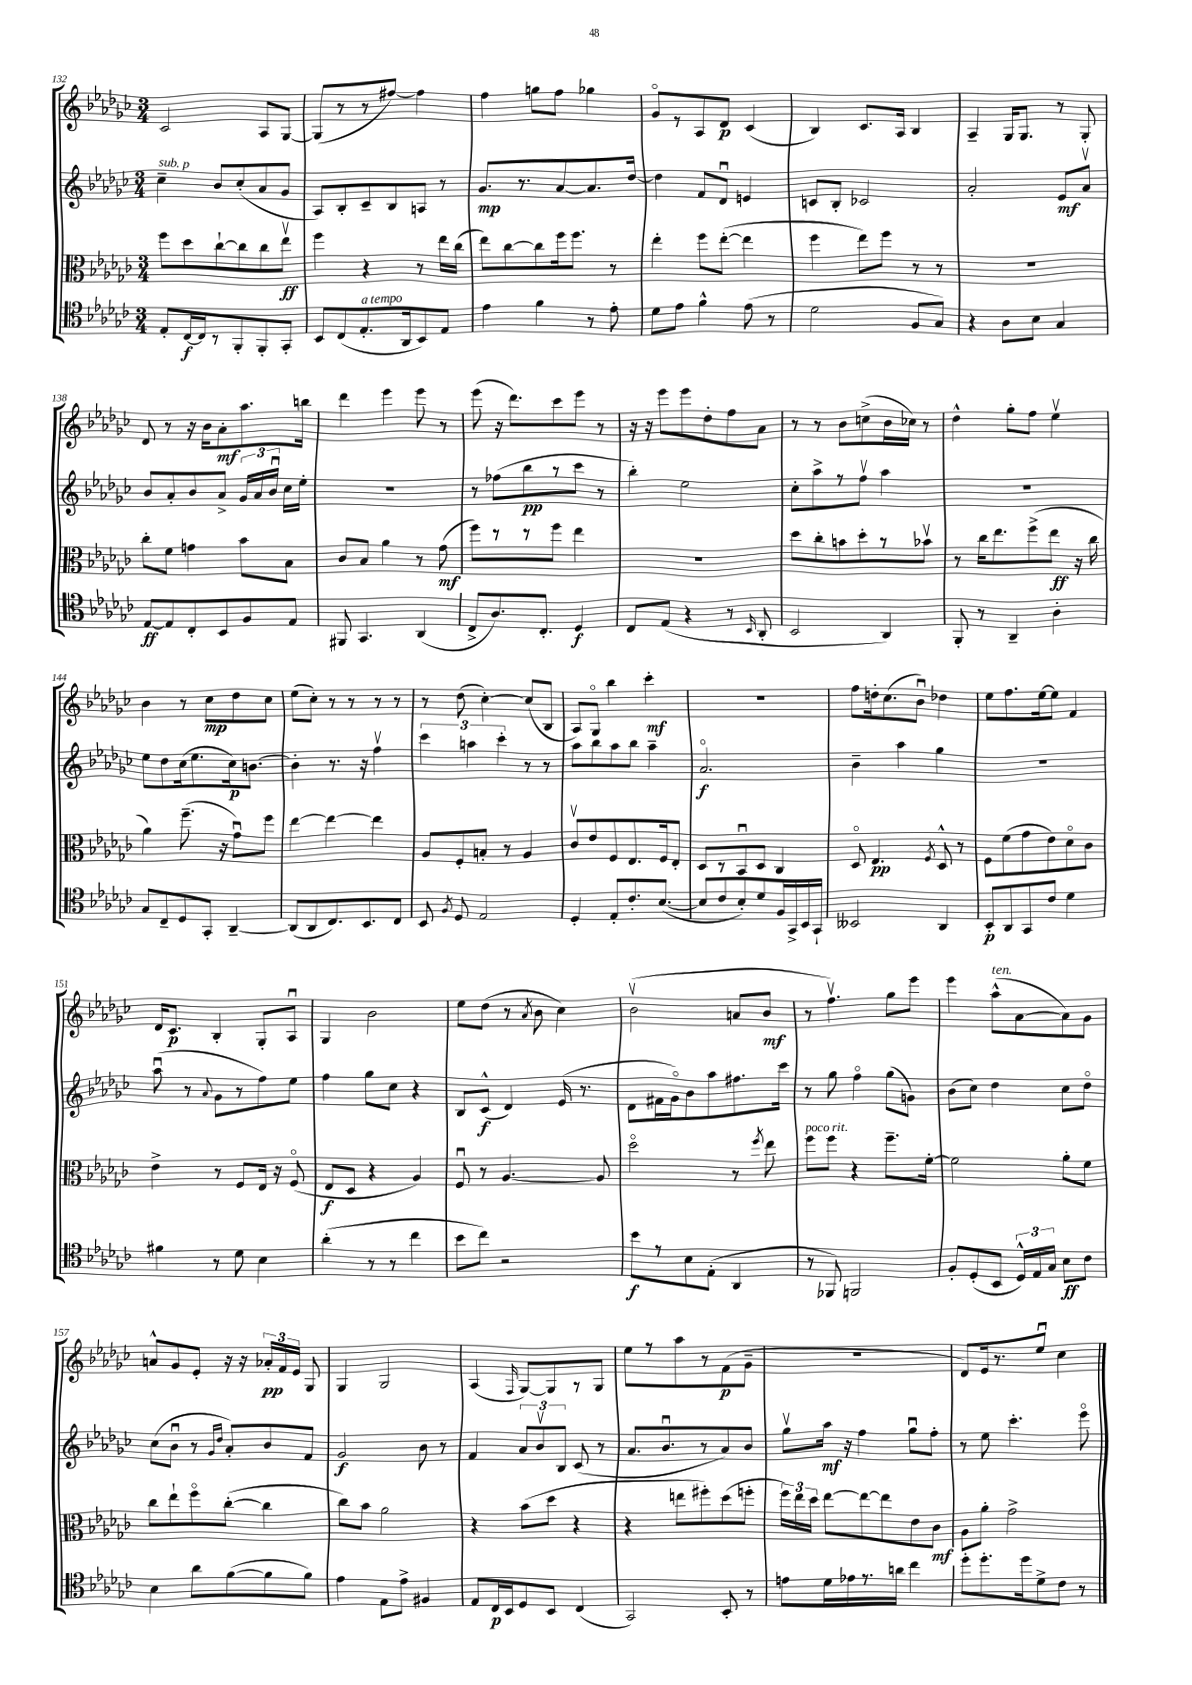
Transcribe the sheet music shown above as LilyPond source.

<<
\new StaffGroup <<
\new Staff = "s0" {
    \clef treble \key ges \major \numericTimeSignature \time 3/4
    \autoBeamOff ces'2 aes8[ ges8]~ |
    ges8[( r8 r8 fis''8]~) fis''4 |
    f''4 g''8[ f''8] ges''4 |
    ges'8[\flageolet r8 aes8 des'8]\p ces'4( |
    bes4) ces'8.[ aes16] bes4 |
    aes4-- ges16[ ges8.] r8 ges8-. |
    des'8 r8 r16 bes'16[ aes'8-.\mf aes''8. b''16] |
    des'''4 ees'''4 ees'''8 r8 |
    ees'''8( r16 des'''8.[) ces'''8 ees'''8] r8 |
    r16 r16 ees'''8[ ees'''8 des''8-. f''8 aes'8] |
    r8 r8 bes'8[ c''8->( bes'16 ces''16]) r8 |
    des''4-^ ges''8[-. f''8] ees''4\upbow |
    bes'4 r8 ces''8[\mp des''8 ces''8] |
    ees''8[( ces''8]-.) r8 r8 r8 r8 |
    r8 des''8( ces''4~-.) ces''8[( bes8] |
    aes8[) ges8]\flageolet bes''4 ces'''4-.\mf |
    R2. |
    f''8[ d''16-. ces''8.( bes'8]\downbow) des''4 |
    ees''8[ f''8. ees''16~ ees''8] f'4 |
    des'16[ ces'8.]\p bes4-. ges8[-. aes8]\downbow |
    ges4 bes'2 |
    ees''8[ des''8]( r8 \acciaccatura { aes'8 } bes'8 ces''4) |
    bes'2\upbow( a'8[ bes'8]\mf |
    r8 f''4.\upbow) ges''8[ ees'''8] |
    ees'''4 aes''8[-^^\markup { \italic "ten." }( aes'8~ aes'8) ges'8] |
    a'8[-^ ges'8 ees'8]-. r16 r16 \tuplet 3/2 { aes'16[-.\pp f'16 ees'16] } ges8 |
    ges4 ges2 |
    aes4( \grace { f16 } ges8[~) ges8 r8 ges8] |
    ees''8[ r8 aes''8 r8 f'8\p( ges'8]-- |
    R2. |
    des'8[) ees'16 r8. ees''8]\downbow ces''4 \bar "|." |
}
\new Staff = "s1" {
    \clef treble \key ges \major \numericTimeSignature \time 3/4
    \autoBeamOff ces''4--^\markup { \italic "sub. p" } bes'8[ ces''8-.( aes'8 ges'8] |
    aes8[) bes8-. ces'8-- bes8 a8] r8 |
    ges'8.[\mp r8. aes'8~ aes'8. des''16]~ |
    des''4 f'8[ des'8]\downbow e'4 |
    c'8[ bes8]-. ces'2 |
    aes'2-. ees'8[\mf aes'8]\upbow |
    bes'8[ aes'8-. bes'8 aes'8]-> \tuplet 3/2 { ges'16[ aes'16 bes'16]\downbow } ces''16[ ees''16]-. |
    R2. |
    r8 fes''8[( bes''8\pp r8 ces'''8] r8 |
    bes''4-.) ees''2 |
    ces''8[-. aes''8-> r8 f''8]\upbow aes''4 |
    R2. |
    ees''8[ des''8 ces''16( ees''8. ces''16\p) b'8.]~ |
    b'4-. r8. r16 f''4\upbow |
    \tuplet 3/2 { ces'''4 a''4 ces'''4-. } r8 r8 |
    aes''8[ bes''8 aes''8 bes''8] aes''4-- |
    aes'2.\flageolet\f |
    bes'4-- aes''4 ges''4 |
    R2. |
    aes''8\downbow( r8 \appoggiatura { aes'8 } ges'8[ r8 f''8) ees''8] |
    f''4 ges''8[ ces''8] r4 |
    bes8[ ces'8]-^\f( des'4) ees'16( r8. |
    des'8[ fis'16 ges'16\flageolet) bes'8 aes''8 fis''8. ces'''16] |
    r8 ges''8 f''4\flageolet ges''8[( g'8]) |
    bes'8[( ces''8]) des''4 ces''8[ des''8]\flageolet |
    ces''8[( bes'8]\downbow r8 \grace { ges'16[ des''16] } aes'8[-.) bes'8 f'8] |
    ges'2\f bes'8 r8 |
    f'4 \tuplet 3/2 { aes'8[ bes'8\upbow bes8] } ces'8( r8 |
    aes'8.[ bes'8.\downbow r8 aes'8) bes'8] |
    ges''8[\upbow aes''16]\mf r16 f''4 ges''8[\downbow f''8]-. |
    r8 ees''8 ces'''4.-. ees'''8\flageolet \bar "|." |
}
\new Staff = "s2" {
    \clef alto \key ges \major \numericTimeSignature \time 3/4
    \autoBeamOff f''8[ des''8 ces''8~-! ces''8 ces''8 ees''8]\upbow\ff |
    f''4 r4 r8 ees''16[ ces''16]( |
    ees''8[) ces''8~ ces''8 f''16 f''8.] r8 |
    ees''4-. f''8[ ees''8]~-.( ees''4 |
    f''4 ees''8[) f''8] r8 r8 |
    R2. |
    ces''8[-. f'8] g'4 bes'8[ bes8] |
    ces'8[ bes8] aes'4 r8 ges'8\mf( |
    f''8[) r8 r8 f''8] ees''4 |
    R2. |
    des''8[ ces''8-. b'8 des''8-. r8 bes'8]\upbow |
    r8 ces''16[ ees''8. f''8->( ees''8]\ff r16 ces''16 |
    aes'4) f''8.--( r16 ges'8[\downbow) f''8] |
    ees''4~ ees''4~ ees''4 |
    aes8[ f8-. b8]-. r8 aes4 |
    ces'8[\upbow ees'8 f8 ees8. f16 ees8]-. |
    des8[ r8 bes,8\downbow des8] ces4 |
    des8\flageolet ees4.\pp \acciaccatura { f8 } des8-^ r8 |
    f8[ f'8( ges'8 ees'8) des'8\flageolet ces'8] |
    ees'4-> r8 f8[ ees16] r16 f8\flageolet( |
    ees8[\f des8] r4 aes4) |
    f8\downbow r8 aes4.~ aes8 |
    des''2\flageolet r8 \acciaccatura { f''8 } ees''8 |
    f''8[^\markup { \italic "poco rit." } f''8] r4 f''8.[-- f'16]~-. |
    f'2 aes'8[-. f'8] |
    ces''8[ ees''8-! f''8\flageolet ces''8]~-.( ces''4 |
    ces''8[) bes'8] aes'2 |
    r4 bes'8[( des''8] r4 |
    r4 e''8[ fis''8-.) des''8( f''8]-. |
    \tuplet 3/2 { f''16[) ees''16 des''16] } ees''8[~ ees''8~ ees''8 ees'8 ces'8]\mf |
    aes8[ aes'8]-. ges'2-> \bar "|." |
}
\new Staff = "s3" {
    \clef tenor \key ges \major \numericTimeSignature \time 3/4
    \autoBeamOff ees8[-. ces16~\f ces16 r8 f,8-. f,8-. ges,8]-. |
    bes,8[ ces8( ees8.-.^\markup { \italic "a tempo" } aes,16 bes,8) ees8] |
    ees'4 f'4 r8 ees'8-. |
    des'8[ ees'8] f'4-^ ees'8( r8 |
    des'2 f8[ ges8]) |
    r4 aes8[ bes8] ges4 |
    ees8[~\ff ees8 ces8-. bes,8 f8 ees8] |
    fis,8 ges,4. aes,4( |
    ces8[-> aes8.) ces8.]-. des4\f |
    ces8[ ees8]( r4 r8 \grace { bes,16 } aes,8-. |
    bes,2 aes,4) |
    f,8-. r8 aes,4-- aes4-. |
    ges8[ ces8-- des8 ges,8]-. aes,4~-- |
    aes,8[( aes,8 ces8.) bes,8. ces8] |
    bes,8 \acciaccatura { f8 } des8 ees2 |
    des4-. ees8[-. ces'8.-. bes8.]~( |
    bes8[ ces'8 bes8-.) des'8 f16 ges,16-> bes,16 ges,16]-! |
    beses,2 aes,4 |
    bes,8[-.\p aes,8 ges,8 ces'8] des'4 |
    fis'4 r8 des'8 bes4 |
    aes'4-.( r8 r8 ces''4 |
    bes'8[ ces''8]) r2 |
    bes'8[\f r8 bes8 ees8]-.( aes,4 |
    r8 fes,8) f,2 |
    f8[-. des8-.( bes,8] \tuplet 3/2 { des16[-^) ees16 ges16] } bes8[\ff ces'8] |
    bes4 aes'8[ f'8~( f'8 f'8]) |
    ees'4 ees8[ ees'8]-> fis4 |
    ees8[ ces16\p bes,16 des8 bes,8] ces4( |
    ges,2) bes,8-. r8 |
    e'8[ des'16 ees'16 r8. a'16] ces''4 |
    des''8[-. des''8.-. des''16 des'8-> ces'8] r8 \bar "|." |
}
>>
>>
\layout { \context { \Score currentBarNumber = #132 } }
